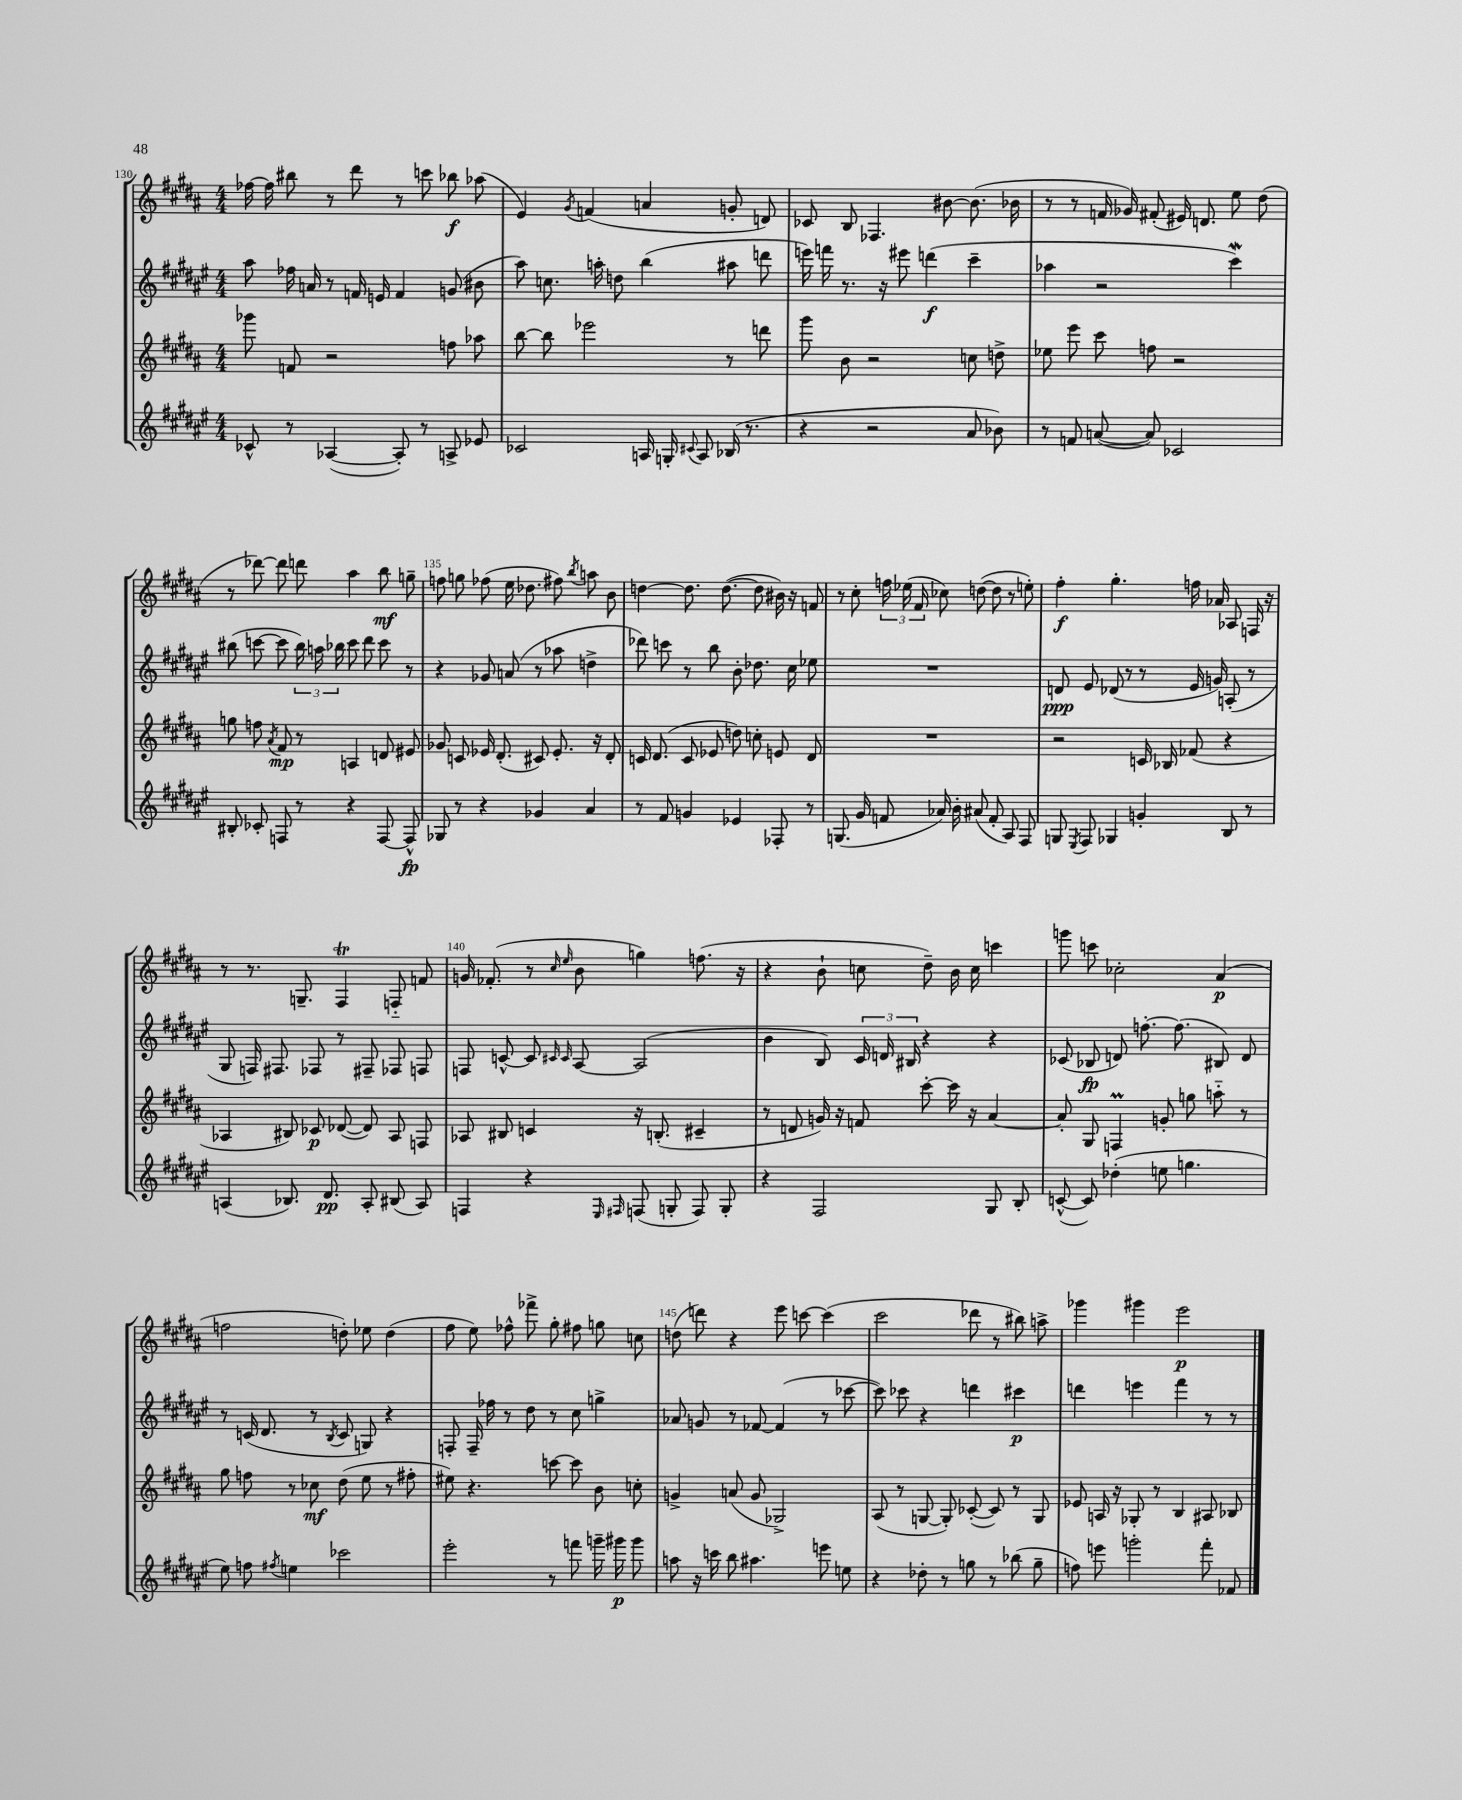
<<
\new StaffGroup <<
\new Staff = "s0" {
    \clef treble \key b \major \numericTimeSignature \time 4/4
    \autoBeamOff fes''16~ fes''16 bis''8 r8 dis'''8 r8 c'''8 bes''8\f aes''8( |
    e'4) \acciaccatura { gis'8 } f'4( a'4 g'8-. d'8) |
    ces'8 b8 fes4. bis'8~ bis'8.( bes'16 |
    r8 r8 f'16 ges'16) fis'8-.( eis'16) d'8. e''8 dis''8( |
    r8 des'''8~) des'''8 d'''8 ais''4 b''8\mf g''8-- |
    f''8 g''8 fes''8( e''16 des''8. fis''8) \acciaccatura { b''8 } a''8 b'8 |
    d''4~ d''8. d''8.~( d''8 bis'16) r16 f'8 |
    r8 cis''8-. \tuplet 3/2 { f''16 ees''16( fis'16 } ces''8) d''8~( d''8 r8 e''8-.) |
    fis''4-.\f gis''4.-. f''16 aes'16 aes8 f16 r16 |
    r8 r8. g8.-- fis4\trill f8-_ f'8 |
    g'16 fes'8.-.( r8 \grace { cis''16 e''16 } b'8 g''4) f''8.( r16 |
    r4 b'8-! c''8 dis''8--) b'16 c''16 c'''4 |
    g'''8 c'''8 ces''2-. ais'4\p( |
    f''2 d''8-.) ees''8 d''4( |
    fis''8 e''8) fes''8-^ fes'''8-> gis''8-. fis''8 g''8 c''8 |
    d''8( d'''8) r4 e'''8 c'''8~ c'''4( |
    cis'''2 des'''8 r8 bis''8) a''8-> |
    ges'''4 gis'''4 e'''2\p \bar "|." |
}
\new Staff = "s1" {
    \clef treble \key fis \major \numericTimeSignature \time 4/4
    \autoBeamOff ais''8 fes''16 a'16 r8 f'16 e'16 f'4 g'8( bis'8 |
    ais''8) c''8. a''16-. d''8 b''4( ais''8 d'''8 |
    e'''16) f'''16 r8. r16 eis'''8 d'''4\f( cis'''4-- |
    aes''4 r2 cis'''4\mordent) |
    bis''8( c'''8~ c'''8 \tuplet 3/2 { bis''16) a''16 bes''16 } c'''8 dis'''8 c'''8 r8 |
    r4 ges'8 a'8( r8 aes''8 d''4-> |
    des'''8) c'''8 r8 b''8 b'8-. des''8. cis''16 ees''8 |
    R1 |
    d'8\ppp eis'8 des'8( r8 r8 eis'16 g'16) a8-.( r8 |
    gis8 f16) fis8. fes8 r8 fis8-- fes8 f8 |
    f8 c'8~-^ c'8 \grace { cis'16 cis'16 } ais8~ ais2( |
    b'4 b8) \tuplet 3/2 { cis'16 d'16 bis16 } r4 r4 |
    ces'8( bes8\fp d'8) f''8.~-. f''8.( bis8) d'8 |
    r8 c'16( dis'8. r8 \acciaccatura { b8 } c'8 g8) r4 |
    f8-. f16-- fes''16 r8 dis''8 r8 cis''8 g''4-> |
    aes'8 g'8 r8 fes'8~ fes'4( r8 ces'''8~ |
    ces'''8) ces'''8 r4 d'''4 cis'''4\p |
    d'''4 e'''4 fis'''4 r8 r8 \bar "|." |
}
\new Staff = "s2" {
    \clef treble \key b \major \numericTimeSignature \time 4/4
    \autoBeamOff ges'''8 f'8 r2 f''8 aes''8 |
    b''8~ b''8 ees'''2 r8 d'''8 |
    gis'''8 b'8 r2 c''8 d''8-> |
    ees''8 e'''8 cis'''8 f''8 r2 |
    g''8 f''8 \acciaccatura { ais'8 } fis'8\mp r8 a4 d'8 eis'8 |
    ges'8 c'8 ees'16 dis'8.-.( cis'8) ees'8.-. r16 dis'8-. |
    c'16 dis'8.( c'8 ees'8 d''8) c''8-. e'8 dis'8 |
    R1 |
    r2 c'16 bes16 fes'8( r4 |
    aes4 bis8) ces'8\p des'8~( des'8) aes8 f8 |
    aes8 bis8 c'4 r16 b8.-.( cis'4-- |
    r8 d'8 g'16) r16 f'8 cis'''8~-. cis'''16 r16 ais'4~ |
    ais'8-. gis8 f4\prall g'8-. g''8 a''8-_ r8 |
    gis''8 f''8 r8 ces''8\mf dis''8( e''8 r8 fis''8-. |
    eis''8) r4. c'''8~ c'''8 b'8 c''8-. |
    g'4-> a'8( g'8 ges2->) |
    ais8( r8 g8~ g8-.) ces'8~-.( ces'8) r8 g8 |
    ees'8 a16 r16 ges8-. r8 b4 ais8 bes8 \bar "|." |
}
\new Staff = "s3" {
    \clef treble \key fis \major \numericTimeSignature \time 4/4
    \autoBeamOff ces'8-^ r8 aes4~( aes8-.) r8 a8-> ees'8 |
    ces'2 a16 g16-. \appoggiatura { cis'8 } a8 bes16( r8. |
    r4 r2 ais'8 bes'8) |
    r8 f'8 a'8~( a'8) ces'2 |
    bis8-. ces'8-. f8 r8 r4 f8~ f8-^\fp |
    ges8 r8 r4 ges'4 ais'4 |
    r8 fis'8 g'4 ees'4 fes8-. r8 |
    g8.( gis'16 f'8 aes'16) b'16-. ais'8( f'8-. ais8) fis8 |
    g8 \acciaccatura { eis8 } fis8 ges4 g'4-. b8 r8 |
    a4( bes8.) dis'8.\pp a8-. bis8( a8) |
    f4 r4 \grace { eis16 fis16 } f8( g8-. f8) g8-. |
    r4 fis2 gis8 b8-. |
    c'8~-^( c'8) des''4-.( e''8 g''4. |
    eis''8) f''8 \acciaccatura { fis''8 } e''4 ces'''2 |
    eis'''2-. r8 f'''8 g'''16-- gis'''16\p gis'''8 |
    a''8 r16 c'''16 b''8 ais''4. e'''8 e''8 |
    r4 des''8-. r8 g''8 r8 bes''8( g''8-- |
    f''8) e'''8 g'''2-. fis'''8-. fes'8 \bar "|." |
}
>>
>>
\layout { \context { \Score currentBarNumber = #130 \override BarNumber.break-visibility = ##(#f #t #t) barNumberVisibility = #(every-nth-bar-number-visible 5) } }
